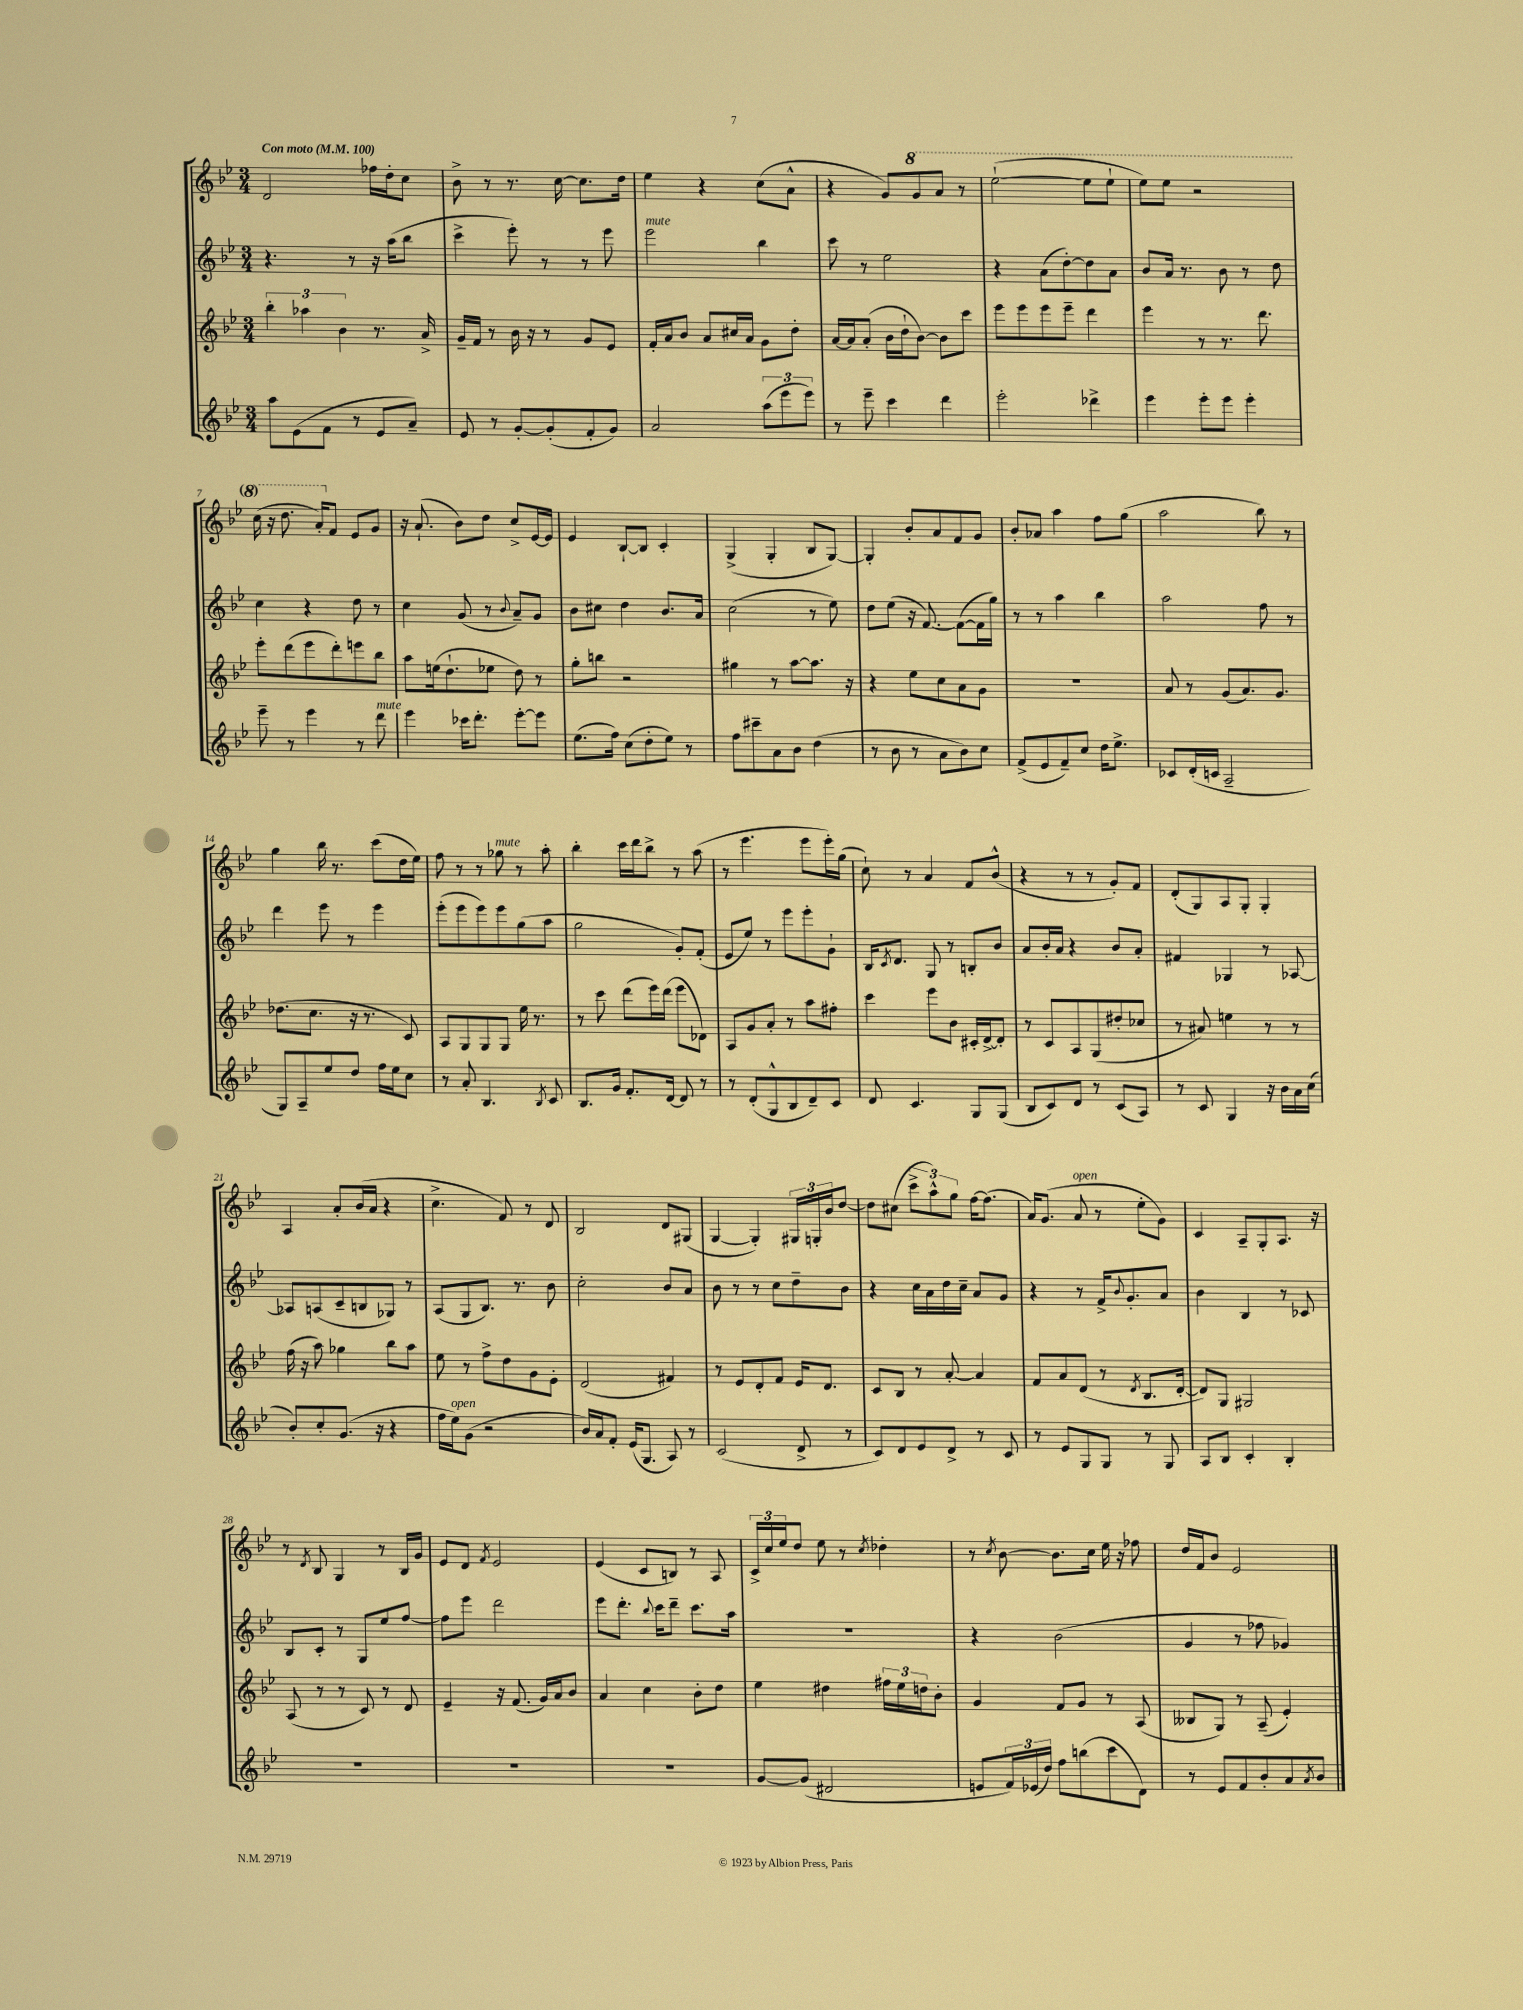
<<
\new StaffGroup <<
\new Staff = "s0" {
    \clef treble \key bes \major \numericTimeSignature \time 3/4 \tempo "Con moto" 4 = 100
    d'2 fes''16 d''16-. c''8 |
    bes'8-> r8 r8. c''16~ c''8. d''16 |
    ees''4 r4 c''8( a'8-^ |
    r4 g'8) \ottava #1 g''8 a''8 r8 |
    ees'''2~-!( ees'''8 ees'''8-! |
    ees'''8) ees'''8 r2 |
    c'''16( r16 d'''8. a''16-.) \ottava #0 f'8 ees'8 g'8 |
    r16 a'8.-!( bes'8) d''8 c''8-> ees'16~ ees'16 |
    ees'4 bes8~-! bes8 c'4-. |
    g4->( g4-. bes8 g8~) |
    g4-. bes'8-. a'8 f'8 g'8 |
    bes'8-. aes'8 a''4 f''8 g''8( |
    a''2 bes''8) r8 |
    g''4 bes''16 r8. c'''8( d''16 ees''16) |
    f''8 r8 r8 ges''8^\markup { \italic "mute" } r8 a''8-. |
    bes''4-. c'''16 d'''16 bes''8-> r8 a''8( |
    r8 ees'''4. ees'''8 ees'''16-.) g''16( |
    c''8-!) r8 a'4 f'8 bes'8-^( |
    r4 r8 r8 g'8-.) f'8 |
    d'8-.( g8) a8 g8-. g4-. |
    a4 a'8-. bes'16( a'16 r4 |
    c''4.-> f'8) r8 d'8 |
    bes2 d'8 gis8( |
    g4~ g4-.) \tuplet 3/2 { gis16 g16-. bes'16 } d''8~ |
    d''8 cis''8( \tuplet 3/2 { c'''8-> a''8-^) g''8 } f''16~ f''8.( |
    a'16) g'8.( a'8^\markup { \italic "open" } r8 ees''8-. g'8) |
    c'4 a8-- g8-. a8. r16 |
    r8 \acciaccatura { d'8 } bes8 g4 r8 bes16 g'16 |
    ees'8 d'8 \acciaccatura { f'8 } ees'2 |
    ees'4( c'8 b8) r8 a8 |
    \tuplet 3/2 { c'16-> c''16 ees''16 } d''8 ees''8 r8 \acciaccatura { c''8 } des''4-. |
    r8 \acciaccatura { c''8 } bes'8~ bes'8. c''16 ees''16 r16 fes''8 |
    d''16 f'16 bes'8 ees'2 \bar "|." |
}
\new Staff = "s1" {
    \clef treble \key bes \major \numericTimeSignature \time 3/4
    r4. r8 r16 a''16( bes''8 |
    c'''4-> ees'''8-.) r8 r8 ees'''8 |
    ees'''2^\markup { \italic "mute" } bes''4 |
    c'''8 r8 ees''2 |
    r4 a'8( d''8~-.) d''8 a'8 |
    bes'8 a'16 r8. bes'8 r8 d''8 |
    c''4 r4 d''8 r8 |
    c''4 g'8( r8 \appoggiatura { bes'8 } a'8--) g'8 |
    bes'8 cis''8 d''4 bes'8. a'16 |
    c''2( r8 ees''8) |
    d''8 ees''8( r16 f'8.~) f'8~( f'16 g''16) |
    r8 r8 a''4 bes''4 |
    a''2 f''8 r8 |
    d'''4 ees'''8 r8 ees'''4 |
    ees'''8-.( ees'''8 ees'''8) ees'''8 g''8( a''8 |
    g''2 g'8-.) f'8-.( |
    ees'8 ees''8) r8 ees'''8 ees'''8-. g'8-! |
    bes16 \acciaccatura { c'8 } d'8. g8 r8 b8-. bes'8 |
    a'8 bes'16-. a'16 r4 bes'8 a'8-. |
    fis'4 ges4 r8 aes8~ |
    aes8 a8( c'8-- b8 ges8) r8 |
    a8( g8 bes8.) r8. bes'8 |
    c''2-. bes'8 a'8 |
    bes'8 r8 r8 c''8 d''8-- bes'8 |
    r4 c''16 a'16 d''16 c''16-- a'8 g'8 |
    r4 r8 f'16-> \appoggiatura { bes'8 } g'8.-. a'8 |
    bes'4 bes4 r8 ces'8 |
    bes8 c'8-. r8 g8 ees''8 f''8~ |
    f''8 ees'''8 d'''2 |
    ees'''8 d'''8.-. \appoggiatura { bes''8 } c'''16 d'''8-- c'''8. a''16 |
    R2. |
    r4 bes'2( |
    g'4 r8 fes''8 ges'4) \bar "|." |
}
\new Staff = "s2" {
    \clef treble \key bes \major \numericTimeSignature \time 3/4
    \tuplet 3/2 { bes''4-. aes''4 bes'4 } r8. a'16-> |
    g'16-- f'16 r8 bes'16 r16 r8 g'8 ees'8 |
    f'16-. a'16 bes'8 a'8 cis''16 a'16 g'8 d''8-. |
    a'16~ a'16 a'8-.( bes'16 d''16-! bes'8~) bes'8 c'''8 |
    ees'''8 ees'''8 ees'''8 ees'''8-- d'''4 |
    ees'''4 r8 r8. d'''8. |
    ees'''8-. d'''8( ees'''8 d'''8-.) e'''8 bes''8 |
    a''8 e''16( d''8.-! ees''8 d''8) r8 |
    g''8-. b''8 r2 |
    gis''4 r8 a''8~ a''8. r16 |
    r4 ees''8 c''8 a'8 g'8 |
    R2. |
    a'8 r8 g'8( a'8.) g'8. |
    des''8.( c''8. r16 r8. c'8) |
    a8 g8 g8 g8 ees''16 r8. |
    r8 c'''8 d'''8( ees'''16) d'''16( ees'''8 des'8) |
    a8 g'8 a'8-. r8 a''8 fis''8-. |
    c'''4 ees'''8 bes'8 cis'16-. d'16~-> d'8-. |
    r8 c'8 a8 g8( dis''8-. ces''8 |
    r8 ais'8) e''4 r8 r8 |
    f''16( r16 a''8) ges''4 bes''8 a''8 |
    ees''8 r8 f''8-> d''8 g'8 ees'8-. |
    d'2( fis'4) |
    r8 ees'8 d'8-. f'8 ees'16 d'8. |
    c'8 bes8 r8 a'8~-. a'4 |
    f'8 a'8 d'8( r8 \acciaccatura { d'8 } bes8. d'16~-. |
    d'8) g8 gis2 |
    a8( r8 r8 c'8) r8 d'8 |
    ees'4-- r16 f'8.( g'16) a'16 bes'8 |
    a'4 c''4 bes'8-. d''8 |
    ees''4 dis''4 \tuplet 3/2 { fis''16 ees''16 d''16 } bes'8-. |
    g'4 f'8 g'8 r8 a8( |
    beses8 g8) r8 a8--( ees'4-.) \bar "|." |
}
\new Staff = "s3" {
    \clef treble \key bes \major \numericTimeSignature \time 3/4
    a''8 ees'8( f'8 r8 ees'8 a'8--) |
    ees'8 r8 g'8~-. g'8-.( f'8-. g'8) |
    a'2 \tuplet 3/2 { a''8( ees'''8 ees'''8) } |
    r8 ees'''8-- c'''4 d'''4 |
    ees'''2-. des'''4-> |
    ees'''4 ees'''8-. ees'''8 ees'''4-. |
    ees'''8-- r8 ees'''4 r8 d'''8^\markup { \italic "mute" } |
    ees'''4 ces'''16 d'''8.-. ees'''8~-. ees'''8 |
    ees''8.( f''16) c''8( d''8-. ees''8) r8 |
    f''8 cis'''8-- a'8 bes'8 d''4( |
    r8 bes'8 r8 a'8 bes'8) c''8 |
    f'8->( ees'8 f'8--) c''8 d''16 ees''8.-> |
    ces'8 d'16-.( c'16 a2-- |
    g8) a8-- ees''8 d''8 f''16 ees''16 c''8 |
    r8 a'8-. bes4. \acciaccatura { bes8 } c'8 |
    bes8. g'16 f'8.-. d'16~ d'8 r8 |
    r8 d'8-.( g8-^ bes8 d'8--) c'8 |
    d'8 c'4. g8 g8( |
    bes8 c'8) d'8 r8 c'8( a8) |
    r8 c'8 g4 r16 bes'16 a'16 c''16( |
    bes'8-.) c''8-. g'8.( r16 r4 |
    f''16 ees''16^\markup { \italic "open" }) g'8( r2 |
    bes'16) a'16 f'8-. ees'16( g8. a8) r8 |
    c'2( d'8-> r8 |
    c'8) d'8 ees'8 d'8-> r8 c'8 |
    r8 ees'8 g8 g8 r8 g8 |
    a8 bes8 c'4-. bes4-. |
    R2. |
    R2. |
    R2. |
    g'8~ g'8( dis'2 |
    e'8 \tuplet 3/2 { f'16) ees'16( d''16) } f''8 b''8( c'''8 d'8) |
    r8 ees'8 f'8 bes'8-. a'8 \acciaccatura { a'8 } bes'8 \bar "|." |
}
>>
>>
